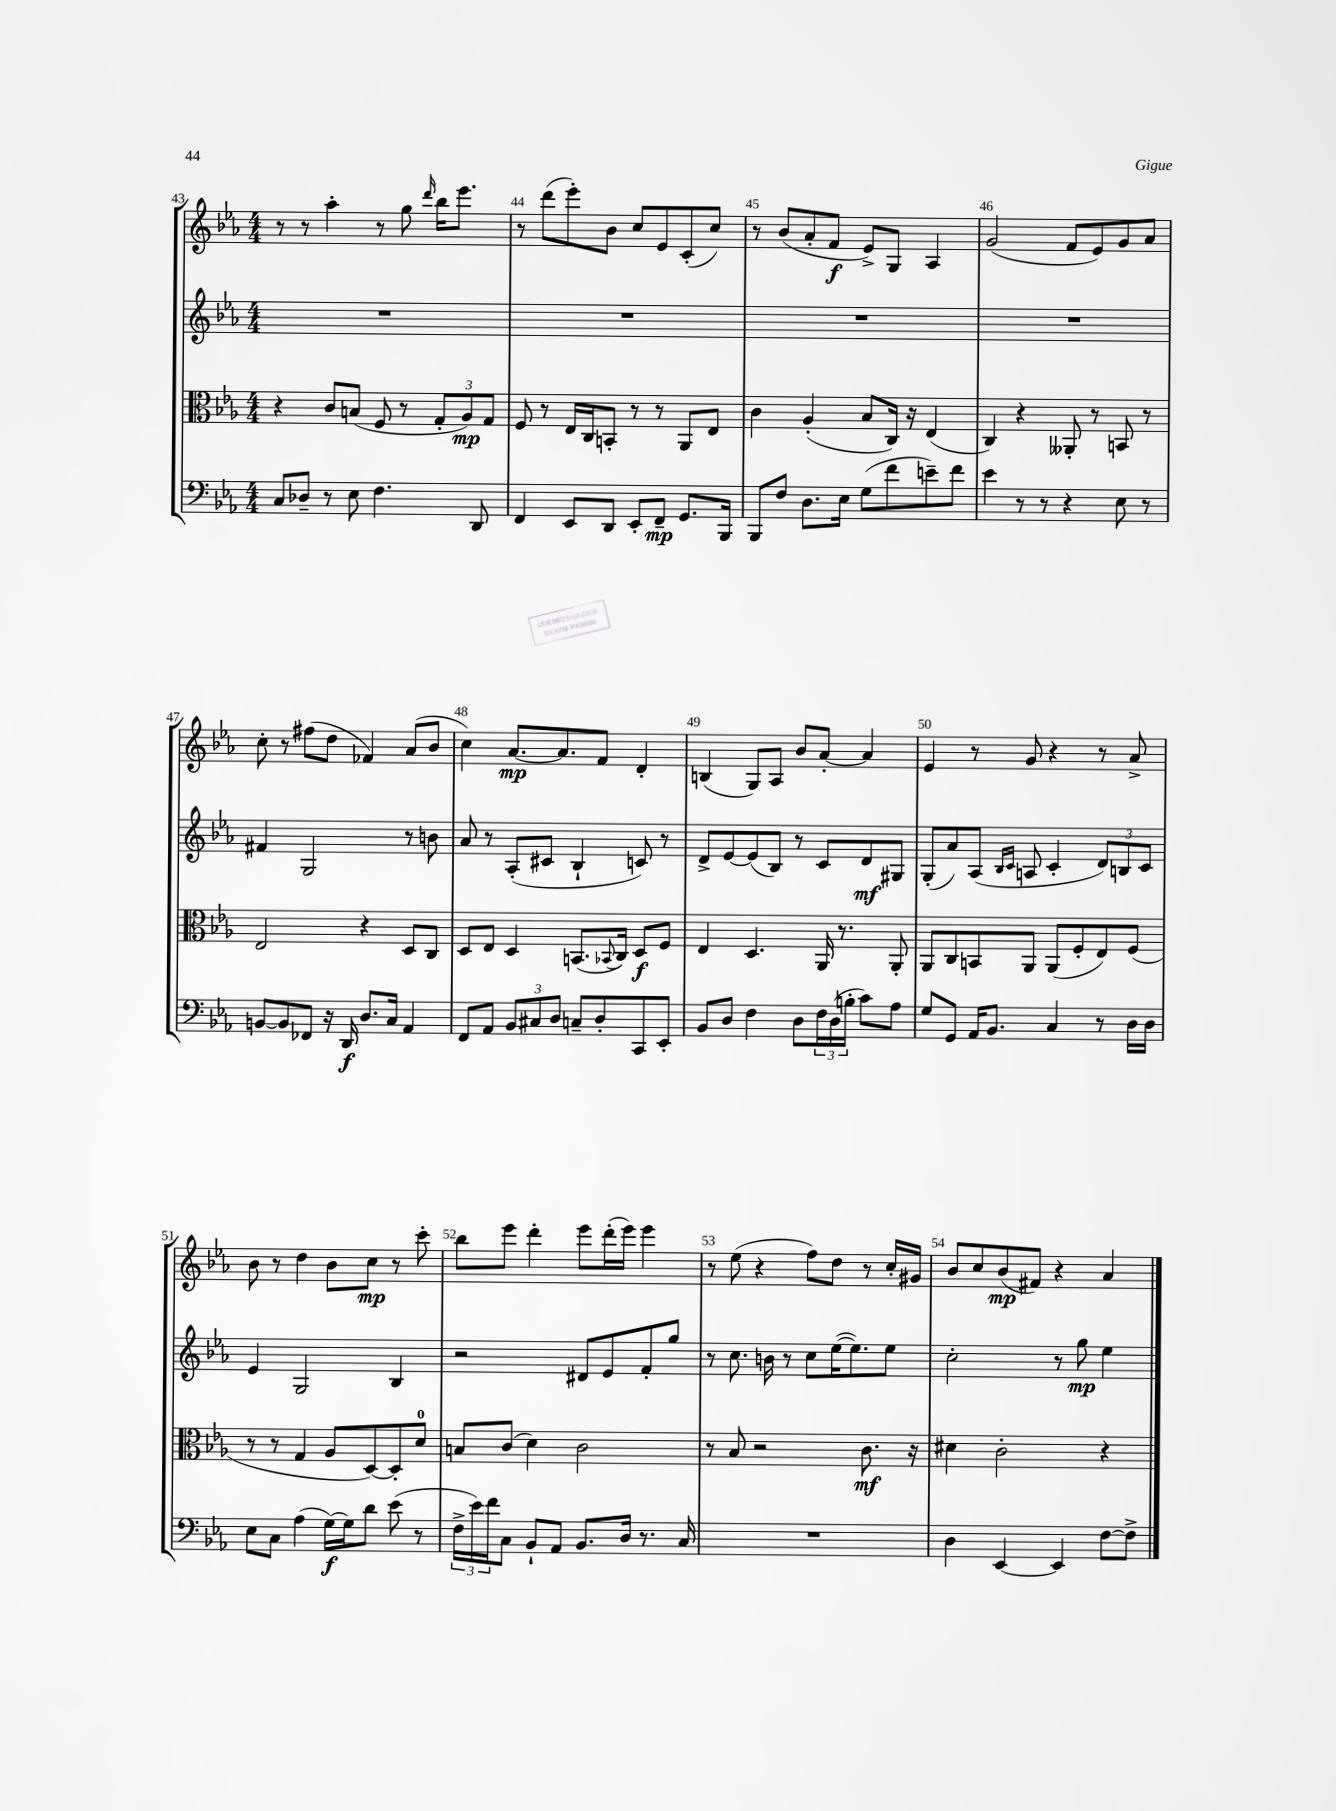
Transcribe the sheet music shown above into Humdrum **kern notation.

**kern	**dynam	**kern	**dynam	**kern	**dynam	**kern	**dynam
*part4	*part4	*part3	*part3	*part2	*part2	*part1	*part1
*staff4	*staff4	*staff3	*staff3	*staff2	*staff2	*staff1	*staff1
*clefF4	*	*clefC3	*	*clefG2	*	*clefG2	*
*k[b-e-a-]	*	*k[b-e-a-]	*	*k[b-e-a-]	*	*k[b-e-a-]	*
*M4/4	*	*M4/4	*	*M4/4	*	*M4/4	*
=43	=43	=43	=43	=43	=43	=43	=43
8C/L	.	4r	.	1r	.	8r	.
8D-X~/J	.	.	.	.	.	8r	.
8r	.	8c/L	.	.	.	4aa-'\	.
8E-\	.	(8Bn/J	.	.	.	.	.
4.F\	.	8F/	.	.	.	8r	.
.	.	8r	.	.	.	8gg\	.
.	.	.	.	.	.	16qqddd/	.
.	.	12G'/L	.	.	.	16bb-\KL	.
.	.	.	.	.	.	8.eee-\J	.
.	.	12A-/)	mp	.	.	.	.
8DD/	.	.	.	.	.	.	.
.	.	12G/J	.	.	.	.	.
=44	=44	=44	=44	=44	=44	=44	=44
4FF/	.	8F/	.	1r	.	8r	.
.	.	8r	.	.	.	(8ddd\L	.
8EE-/L	.	16E-/LL	.	.	.	8eee-'\)	.
.	.	16C/J	.	.	.	.	.
8DD/J	.	8BBn'/J	.	.	.	8b-\J	.
8EE-'/L	.	8r	.	.	.	8cc/L	.
8FF~/J	mp	8r	.	.	.	8e-/	.
8.GG/L	.	8AA-/L	.	.	.	(8c'/	.
.	.	8E-/J	.	.	.	8cc/J)	.
16BBB-/Jk	.	.	.	.	.	.	.
=45	=45	=45	=45	=45	=45	=45	=45
8BBB-/L	.	4c\	.	1r	.	8r	.
8F/J	.	.	.	.	.	(8b-/L	.
8.D\L	.	(4A-'/	.	.	.	8a-'/	.
.	.	.	.	.	.	8f/J	f
16E-\Jk	.	.	.	.	.	.	.
(8G\L	.	8B-/L	.	.	.	8e-^/L)	.
8f\	.	16C/Jk)	.	.	.	8G/J	.
.	.	16r	.	.	.	.	.
8en~\)	.	(4E-/	.	.	.	4A-/	.
8f\J	.	.	.	.	.	.	.
=46	=46	=46	=46	=46	=46	=46	=46
4e-\	.	4C/)	.	1r	.	(2g/	.
8r	.	4r	.	.	.	.	.
8r	.	.	.	.	.	.	.
4r	.	8AA--X'/	.	.	.	8f/L	.
.	.	8r	.	.	.	8e-/)	.
8E-\	.	8BBn/	.	.	.	8g/	.
8r	.	8r	.	.	.	8a-/J	.
!!LO:LB:g=z
=47	=47	=47	=47	=47	=47	=47	=47
[8BBn/L	.	2E-/	.	4f#X/	.	8cc'\	.
8BB/]	.	.	.	.	.	8r	.
8FF-X/J	.	.	.	2G/	.	(8ff#X\L	.
16r	.	.	.	.	.	8dd\J	.
16DD/	f	.	.	.	.	.	.
8.D/L	.	4r	.	.	.	4f-X/)	.
16C/Jk	.	.	.	.	.	.	.
4AA-/	.	8D/L	.	8r	.	(8a-/L	.
.	.	8C/J	.	8bn\	.	8b-/J	.
=48	=48	=48	=48	=48	=48	=48	=48
8FF/L	.	8D/L	.	8a-/	.	4cc\)	.
8AA-/J	.	8E-/J	.	8r	.	.	.
12BB-/L	.	4D/	.	(8A-'/L	.	[8.a-/L	mp
12C#X/	.	.	.	.	.	.	.
.	.	.	.	8c#X/J	.	.	.
12D/J	.	.	.	.	.	.	.
.	.	.	.	.	.	8.a-/]	.
8Cn~/L	.	(8.BBn/L	.	4B-`/	.	.	.
8D'/	.	.	.	.	.	8f/J	.
.	.	8qqBB-X/	.	.	.	.	.
.	.	16C/Jk)	.	.	.	.	.
8CC/	.	8D/L	f	8cn/)	.	4d'/	.
8EE-'/J	.	8F/J	.	8r	.	.	.
=49	=49	=49	=49	=49	=49	=49	=49
8BB-/L	.	4E-/	.	8d^/L	.	(4Bn/	.
8D/J	.	.	.	[8e-/	.	.	.
4F\	.	4.D/	.	(8e-/]	.	8G/L)	.
.	.	.	.	8B-/J)	.	8A-/J	.
8D\L	.	.	.	8r	.	8b-/L	.
24F\L	.	16AA-/	.	8c/L	.	[8a-'/J	.
(24D\	.	.	.	.	.	.	.
.	.	8.r	.	.	.	.	.
24Bn'\JJ	.	.	.	.	.	.	.
8c\L)	.	.	.	8d/	mf	4a-/]	.
8A-\J	.	8AA-'/	.	8G#X/J	.	.	.
=50	=50	=50	=50	=50	=50	=50	=50
8G/L	.	8AA-/L	.	(8G'/L	.	4e-/	.
8GG/J	.	8C/	.	8a-/)	.	.	.
16AA-/KL	.	8BBn/	.	(8A-/J	.	8r	.
8.BB-/J	.	.	.	.	.	.	.
.	.	.	.	16qqB-/LL	.	.	.
.	.	.	.	16qqc/JJ	.	.	.
.	.	8AA-/J	.	8An/	.	8g/	.
4C/	.	(8AA-/L	.	4c'/	.	4r	.
.	.	8F'/	.	.	.	.	.
8r	.	8E-/)	.	12d/L)	.	8r	.
.	.	.	.	12Bn/	.	.	.
16D\LL	.	(8F/J	.	.	.	8a-^/	.
.	.	.	.	12c/J	.	.	.
16D\JJ	.	.	.	.	.	.	.
!!LO:LB:g=z
=51	=51	=51	=51	=51	=51	=51	=51
8E-\L	.	8r	.	4e-/	.	8b-\	.
8C\J	.	8r	.	.	.	8r	.
(4A-\	.	4G/	.	2G/	.	4dd\	.
[16G\LL)	f	8A-/L	.	.	.	8b-\L	.
16G\J]	.	.	.	.	.	.	.
8d\J	.	[8D/)	.	.	.	8cc\J	mp
(8e-\	.	8D'/]	.	4B-/	.	8r	.
8r	.	8d/J	.	.	.	8ccc'\	.
=52	=52	=52	=52	=52	=52	=52	=52
24F^\LL	.	8Bn/L	.	2r	.	8bb-\L	.
24e-\)	.	.	.	.	.	.	.
24f\J	.	.	.	.	.	.	.
8C\J	.	(8c/J	.	.	.	8eee-\J	.
8BB-`/L	.	4d\)	.	.	.	4ddd'\	.
8AA-/J	.	.	.	.	.	.	.
8.BB-/L	.	2c\	.	8d#X/L	.	8eee-\L	.
.	.	.	.	8e-/	.	(16ddd'\L	.
16D/Jk	.	.	.	.	.	16eee-\JJ)	.
8.r	.	.	.	8f'/	.	4eee-\	.
.	.	.	.	8gg/J	.	.	.
16C/	.	.	.	.	.	.	.
=53	=53	=53	=53	=53	=53	=53	=53
1r	.	8r	.	8r	.	8r	.
.	.	8B-/	.	8.cc\	.	(8ee-\	.
.	.	2r	.	.	.	4r	.
.	.	.	.	16bn\	.	.	.
.	.	.	.	8r	.	.	.
.	.	.	.	8cc\L	.	8ff\L)	.
.	.	.	.	([16ee-\K	.	8dd\J	.
.	.	.	.	8.ee-\])	.	.	.
.	.	8.c\	mf	.	.	8r	.
.	.	.	.	8ee-\J	.	16cc'/LL	.
.	.	16r	.	.	.	16g#X/JJ	.
=54	=54	=54	=54	=54	=54	=54	=54
4D\	.	4d#X\	.	2cc'\	.	8b-/L	.
.	.	.	.	.	.	8cc/	.
[4EE-/	.	2c'\	.	.	.	(8b-/	mp
.	.	.	.	.	.	8f#X/J)	.
4EE-/]	.	.	.	8r	.	4r	.
.	.	.	.	8gg\	mp	.	.
[8F\L	.	4r	.	4ee-\	.	4a-/	.
8F^\J]	.	.	.	.	.	.	.
==	==	==	==	==	==	==	==
*-	*-	*-	*-	*-	*-	*-	*-
